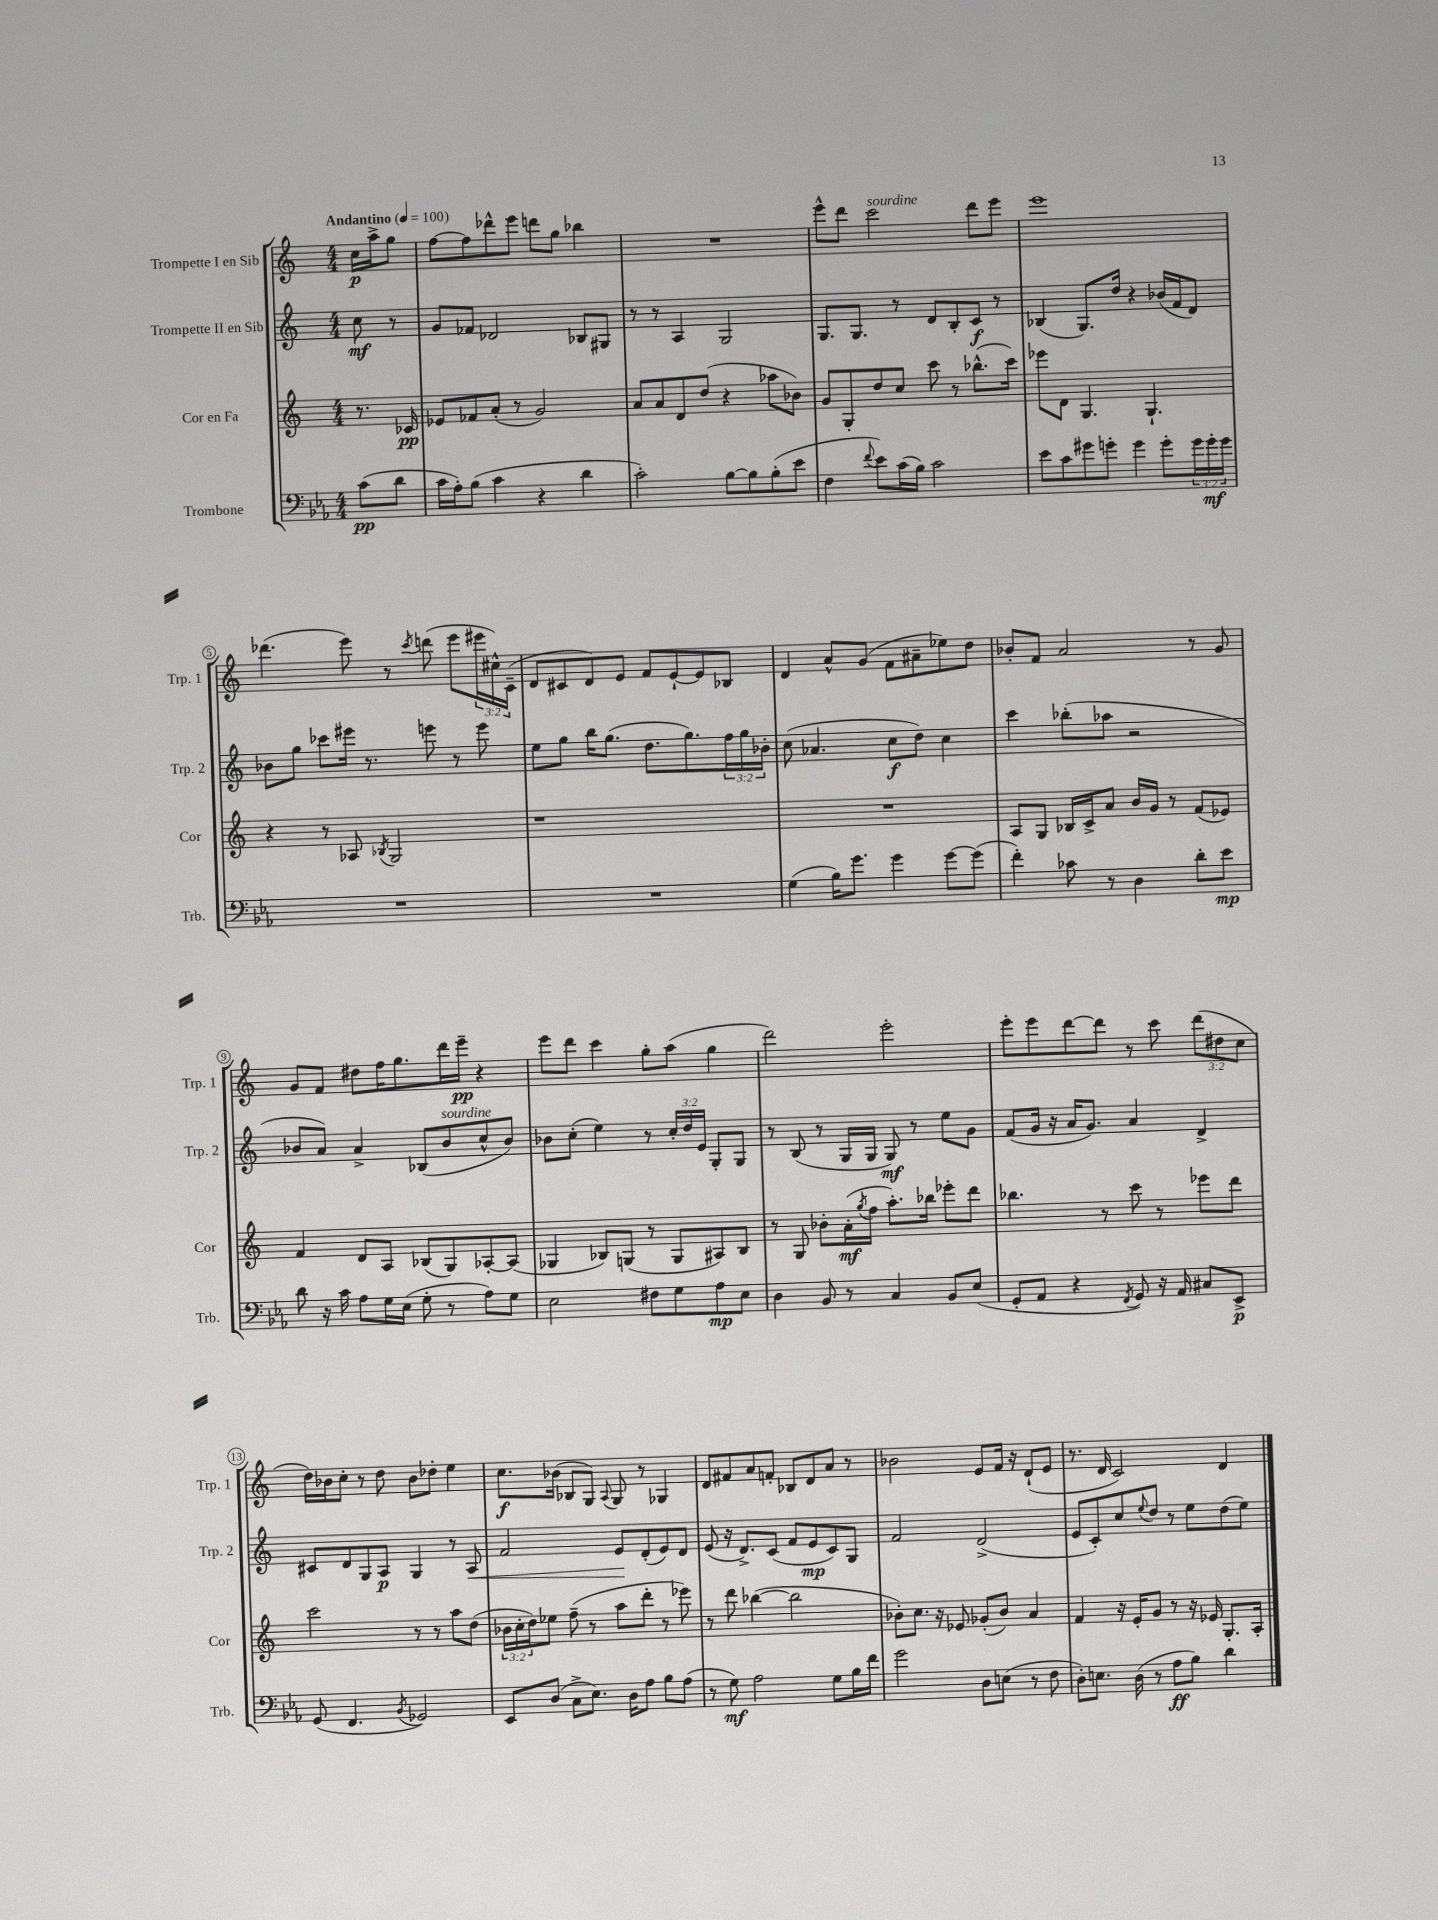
<<
\new StaffGroup <<
\new Staff = "s0" \with { instrumentName = "Trompette I en Sib" shortInstrumentName = "Trp. 1" } {
    \clef treble \key c \major \numericTimeSignature \time 4/4 \override Staff.TupletNumber.text = #tuplet-number::calc-fraction-text \partial 4 \tempo "Andantino" 4 = 100
    c''16\p a''16-> g''8 |
    f''8~ f''8 des'''8-^ e'''8 d'''8 g''8 bes''4 |
    R1 |
    e'''8-^ d'''8 c'''2^\markup { \italic "sourdine" } d'''8 e'''8 |
    e'''1 |
    des'''4.( e'''8) r8 \acciaccatura { c'''8 } d'''8( e'''8 \tuplet 3/2 { eis'''16 cis''16-^) c'16--( } |
    d'8 cis'8 d'8) e'8 f'8 e'8~-! e'8 bes8 |
    d'4 a'8-^ g'8( f'8 ais'8-- ees''8) d''8 |
    bes'8-. f'8 a'2 r8 g'8 |
    g'8 f'8 dis''8 f''16 g''8. d'''16 e'''16--\pp r4 |
    e'''8 d'''8 c'''4 g''8-. a''8( g''4 |
    d'''2) e'''2-. |
    e'''8-. e'''8 d'''8~ d'''8 r8 c'''8 \tuplet 3/2 { d'''8( dis''8 c''8 } |
    d''16) bes'16 c''8-. r8 d''8 bes'8 des''8-. e''4 |
    c''8.\f bes'16( bes8 g8) \appoggiatura { a8 } g8 r8 ges4 |
    d'8 fis'8 a'8 f'8-. bes8 d'8 a'8 r8 |
    bes'2 e'8 f'16 r16 d'8-!( e'8 |
    r8. d'16 c'2) d'4 \bar "|." |
}
\new Staff = "s1" \with { instrumentName = "Trompette II en Sib" shortInstrumentName = "Trp. 2" } {
    \clef treble \key c \major \numericTimeSignature \time 4/4 \override Staff.TupletNumber.text = #tuplet-number::calc-fraction-text \partial 4
    c''8\mf r8 |
    g'8 fes'8 des'2 bes8 gis8 |
    r8 r8 a4 g2 |
    g8. g8. r8 d'8 b8-. c'8\f r8 |
    bes4( g8.) d''16 r4 bes'16( f'16 d'8) |
    bes'8 g''8 ces'''8 eis'''16 r8. e'''8 r8 e'''8 |
    e''8 g''8 b''16 g''8.( d''8. g''8.) \tuplet 3/2 { f''16 g''16 bes'16-. } |
    c''8( aes'4. c''8\f d''8) c''4 |
    c'''4 bes''8-.( aes''8 r2 |
    bes'8 a'8) a'4-> bes8( bes'8^\markup { \italic "sourdine" } c''8-^ bes'8) |
    bes'8 c''8-.( e''4) r8 \tuplet 3/2 { c''16-. d''16 e'16 } g8-. g8 |
    r8 b8( r8 g16 g16 g8\mf) r8 e''8 g'8 |
    f'8( g'16 r16 a'16 g'8.) a'4 d'4-> |
    cis'8 d'8 g8 a8\p g4 r8 a8\< |
    f'2 e'8\! d'8-.( e'8) d'8 |
    e'8( r16 d'8.->) c'8( f'8 e'8\mp c'8) g8 |
    f'2 d'2->( |
    e'8 c'8-.) c''8 \appoggiatura { e''8 } d''8 r8 e''8 d''8( e''8) \bar "|." |
}
\new Staff = "s2" \with { instrumentName = "Cor en Fa" shortInstrumentName = "Cor" } {
    \clef treble \key c \major \numericTimeSignature \time 4/4 \override Staff.TupletNumber.text = #tuplet-number::calc-fraction-text \partial 4
    r8. ces'16\pp |
    ees'8 fes'8 a'8-.( r8 g'2) |
    a'8 a'8 d'8 d''8( r4 aes''8 bes'8) |
    g'8 g8-. d''8 c''8 c'''8 r8 bes''8.-^( c'''16) |
    ees'''8 d'8 g4. g4.-! |
    r4 r8 aes8 \acciaccatura { bes8 } g2 |
    r1 |
    R1 |
    a8 g8 bes16 c'16-> a'8 b'16 g'16 r8 f'8( ees'8) |
    f'4 d'8 a8 bes8( g8) aes8~-. aes8( |
    ges4 bes8) g8( r8 g8 ais8) bes8 |
    r8 g8 bes'8-. a'16-.\mf( \acciaccatura { g''8 } f''16 a''8.-.) bes''16 ees'''8-. d'''8 |
    bes''4. r8 c'''8 r8 ees'''8 d'''8 |
    c'''2 r8 r8 a''8 d''8( |
    \tuplet 3/2 { bes'16 c''16-. d''16) } ees''8 f''8--( r8 a''8 d'''8-. r8 ees'''8) |
    r8 d'''8 bes''4~( bes''2 |
    bes'8-.) c''8. r16 ees'8 ges'8-.( bes'8) a'4 |
    f'4 r16 e'16-. g'8 r8 r16 ees'16 g8.-. a16-. \bar "|." |
}
\new Staff = "s3" \with { instrumentName = "Trombone" shortInstrumentName = "Trb." } {
    \clef bass \key ees \major \numericTimeSignature \time 4/4 \override Staff.TupletNumber.text = #tuplet-number::calc-fraction-text \partial 4
    c'8\pp( d'8 |
    c'16 aes16-.) bes8( c'4 r4 d'4 |
    c'2-.) bes8~ bes8 bes8-.( ees'8 |
    f4 \appoggiatura { f'8 } ees'8) c'16( bes16) c'2 |
    ees'8 c'8 gis'8 g'8-. g'4 g'8-. \tuplet 3/2 { g'16 g'16-.\mf g'16 } |
    R1 |
    R1 |
    g4( bes16) g'8. g'4 g'8~ g'8( |
    f'4-.) ces'8 r8 d4 d'8-. ees'8\mp |
    d'8 r16 c'16 aes8 g16 ees16( g8-. r8 aes8) g8 |
    ees2 fis8 g8 aes8\mp ees8 |
    d4 bes,8 r8 c4 bes,8 ees8( |
    g,8-. aes,8 r4 \acciaccatura { f,8 } g,8) r16 aes,16 cis8 ees,8->\p |
    g,8( f,4. \acciaccatura { bes,8 } ges,2) |
    ees,8 d8( c8-> ees8.) d16 aes8 bes8 aes8( |
    r8 g8\mf) aes2 g8 bes16 f'16 |
    g'2 d8 e8( r8 f8 |
    d8-.) e8. d16( r8 aes8\ff bes8) d'4 \bar "|." |
}
>>
>>
\layout { \context { \Score \override BarNumber.stencil = #(make-stencil-circler 0.1 0.3 ly:text-interface::print) } }
